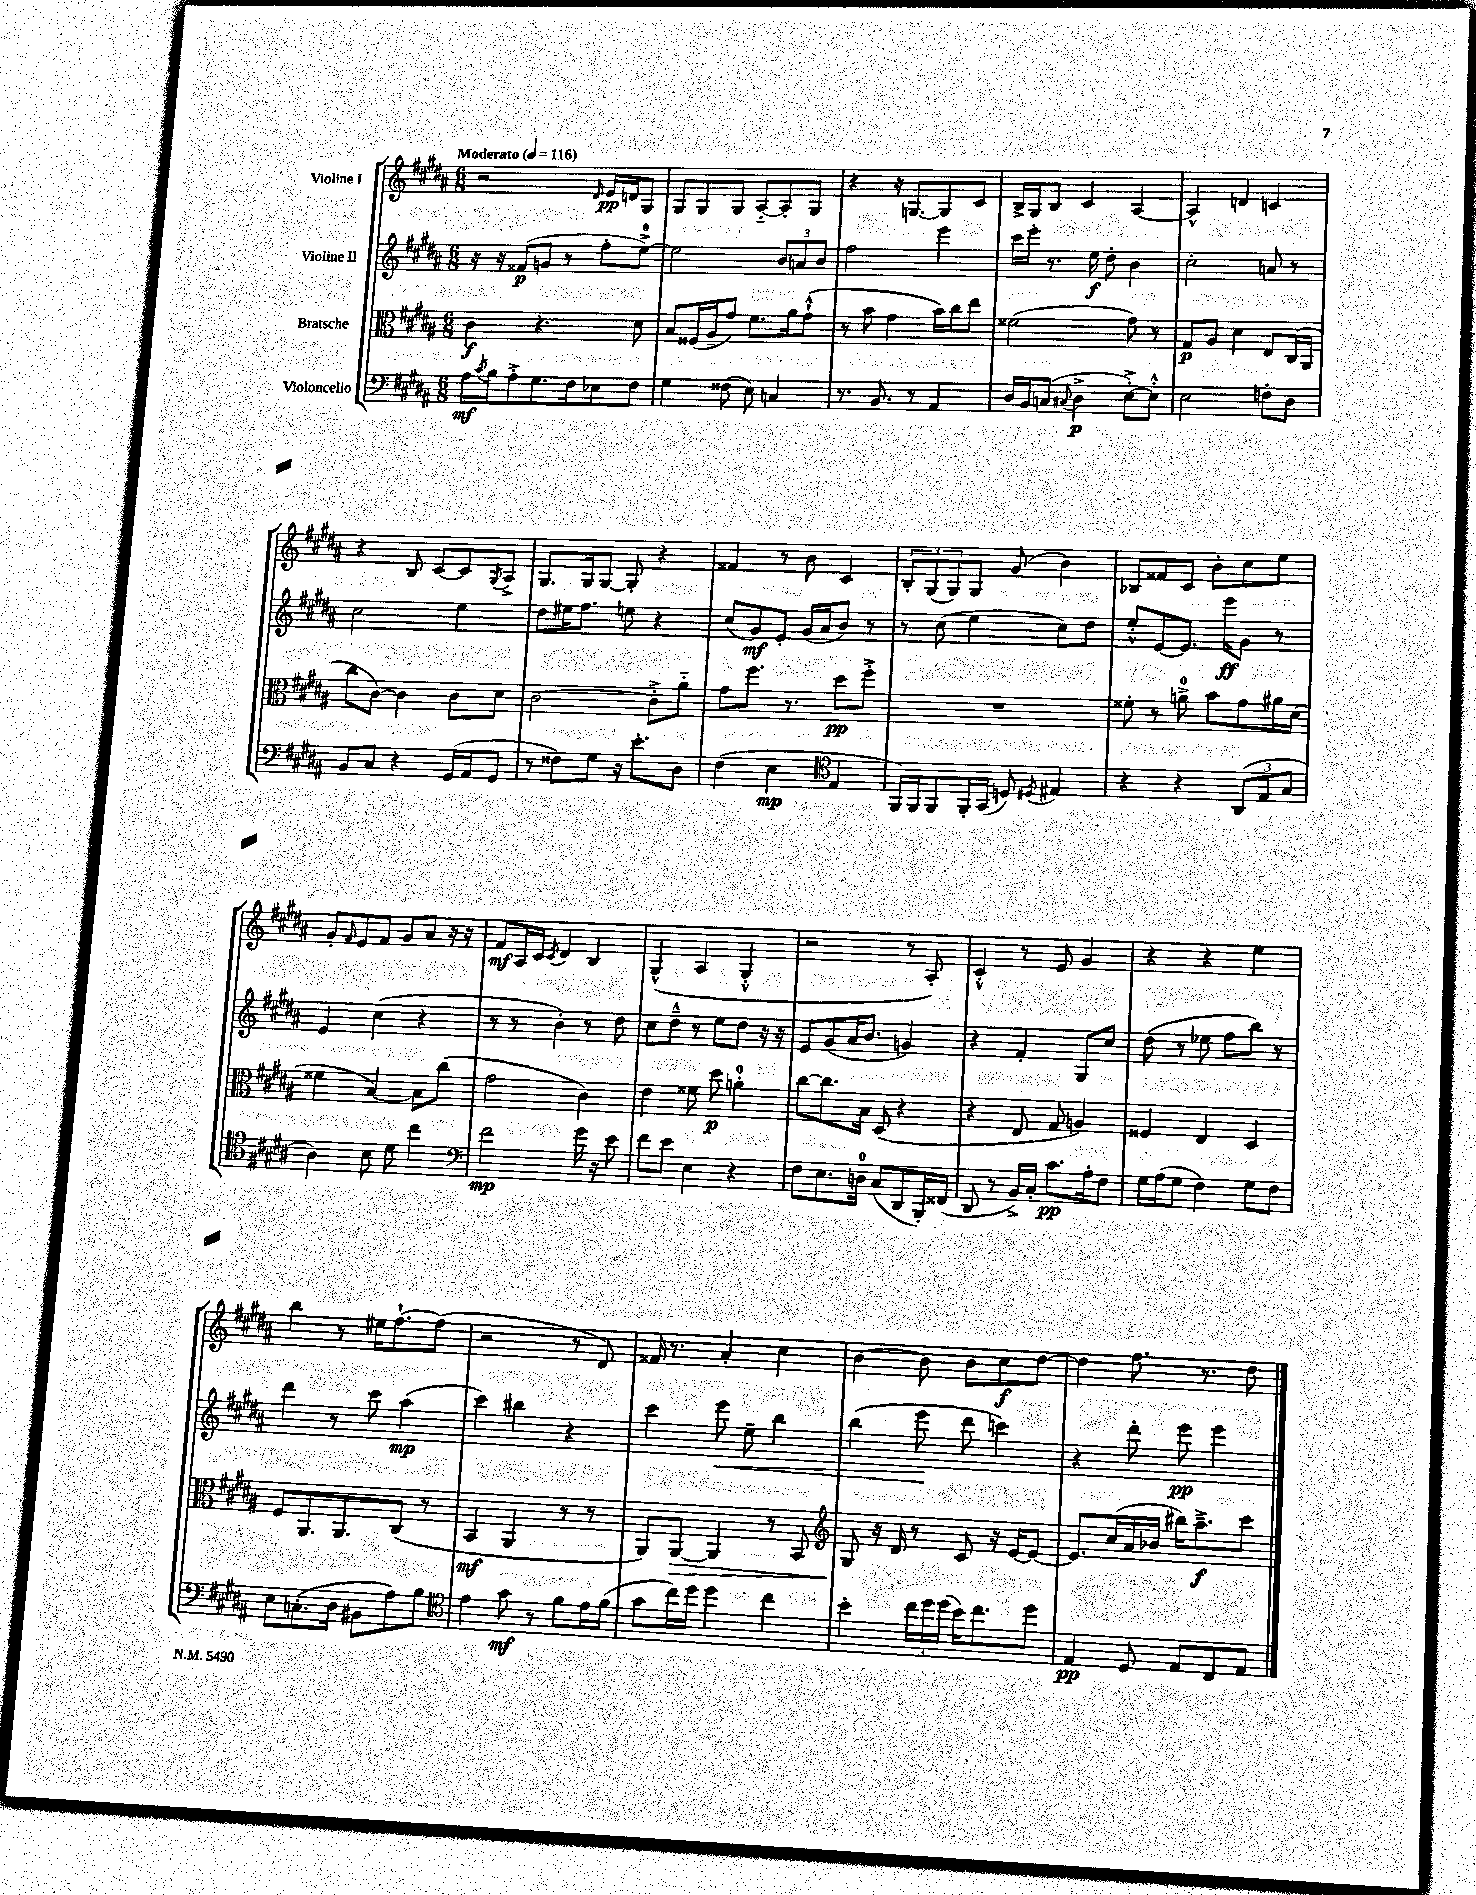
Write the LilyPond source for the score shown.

<<
\new StaffGroup <<
\new Staff = "s0" \with { instrumentName = "Violine I" } {
    \clef treble \key b \major \numericTimeSignature \time 6/8 \tempo "Moderato" 4 = 116
    r2 \grace { dis'16 } e'16\pp d'16 gis8 |
    gis8 gis8 gis8 ais8~-_ ais8-. gis8 |
    r4 r16 g8.~ g8 cis'8 |
    b16-> gis16 b8 cis'4 ais4~ |
    ais4-^ d'4 c'4 |
    r4 b8 cis'8~ cis'8 \acciaccatura { gis8 } ais8-> |
    gis8. gis16 gis8~ gis8-. r4 |
    fisis'4 r8 b'8 cis'4 |
    \tuplet 3/2 { b8-. gis8( gis8) } gis8 gis'8( b'4) |
    bes8 fisis'8 cis'8 b'8-. cis''8 e''8 |
    gis'8-. \grace { fis'16 } e'8 fis'8 gis'8 ais'8 r16 r16 |
    fis'8\mf ais16 cis'16 \acciaccatura { cis'8 } dis'4 b4 |
    gis4-^( ais4 gis4-.-^ |
    r2 r8 ais8-.) |
    cis'4-.-^ r8 e'8 gis'4 |
    r4 r4 e''4 |
    b''4 r8 eis''16 fis''8.~-! fis''8( |
    r2 r8 dis'8) |
    fisis'16 r8. ais'4-. cis''4 |
    b'4~ b'8 b'8 cis''8\f dis''8~ |
    dis''4 fis''8. r8. dis''8 \bar "|." |
}
\new Staff = "s1" \with { instrumentName = "Violine II" } {
    \clef treble \key b \major \numericTimeSignature \time 6/8
    r16 r16 fisis'8\p( g'8 r8 fis''8-. e''8-0~->) |
    e''2 \tuplet 3/2 { b'8 a'8 b'8 } |
    fis''2 e'''4 |
    cis'''16 e'''16-. r8. e''16\f dis''8-. b'4 |
    cis''2-. a'8 r8 |
    cis''2 e''4 |
    dis''8 eis''16 fis''8. e''8 r4 |
    cis''8( gis'8\mf) e'8-. gis'16( ais'16 b'8) r8 |
    r8 cis''8( e''4 cis''8) dis''8 |
    e''8-.-^ e'8~ e'8. e'''16\ff gis'8 r8 |
    e'4 cis''4( r4 |
    r8 r8 b'4-.) r8 dis''8 |
    cis''8 dis''8---^ r8 e''8 dis''8 r16 r16 |
    e'8 gis'8( ais'16 b'8. g'4) |
    r4 fis'4-. gis8 cis''8 |
    dis''8( r8 ees''8 fis''8 b''8) r8 |
    dis'''4 r8 cis'''8 ais''4\mp( |
    cis'''4) bis''4 r4 |
    cis'''4 e'''8\< e''8-- b''4 |
    b''4( e'''8\! dis'''8 c'''4) |
    r4 dis'''8-. e'''8\pp e'''4 \bar "|." |
}
\new Staff = "s2" \with { instrumentName = "Bratsche" } {
    \clef alto \key b \major \numericTimeSignature \time 6/8
    cis'4\f r4. dis'8 |
    b8 fisis16( ais16-- gis'8) fis'8. ais'16 gis'8-!-^( |
    r8 b'8 gis'4 b'16) cis''16 e''8 |
    fisis'2( gis'8) r8 |
    gis8\p ais8 dis'4 e8 cis16( ais,16 |
    cis''8 cis'8~) cis'4 cis'8 dis'8 |
    cis'2~ cis'8-.-> ais'8-_ |
    gis'8 fis''8. r8. dis''8\pp fis''8-.-> |
    R2. |
    fisis'8-. r8 a'8-0-> b'8 gis'8 ais'16 dis'16( |
    fisis'4 b4~) b8 cis''8( |
    gis'2 cis'4) |
    e'4 fisis'8 dis''8\p a'4-0-. |
    cis''8~ cis''8. b16 dis8( r4 |
    r4 e8 gis8 a4) |
    fisis4 e4 dis4 |
    fis8 ais,8. ais,8. cis8( r8 |
    b,4\mf ais,4 r8 r8 |
    ais,8) ais,8~\> ais,4 r8 b,8 |
    \clef treble gis8\! r16 dis'16 r8 cis'8 r16 e'16~ e'8~ |
    e'8. cis''16( ais'16 bes'16 bis''16) ais''8.--->\f cis'''8 \bar "|." |
}
\new Staff = "s3" \with { instrumentName = "Violoncello" } {
    \clef bass \key b \major \numericTimeSignature \time 6/8
    ais16\mf \acciaccatura { cis'8 } b16 ais8-.-> gis8. fis16 ees8 fis8 |
    gis4 fisis8( e8) c4 |
    r8. b,8. r8 ais,4 |
    dis16 b,16 c8( \appoggiatura { cis8 } dis4->\p e8~-.->) e8-.-^ |
    e2 f8-. dis8 |
    b,8 cis8 r4 gis,16( ais,16 gis,8 |
    r8 fisis8) gis8 r16 e'8.-. dis8 |
    fis4( e4\mp \clef tenor e4 |
    fis,16) fis,16 fis,8 fis,16-. gis,16( d8) \acciaccatura { dis8 } eis4 |
    r4 r4 \tuplet 3/2 { ais,8( e8 gis8 } |
    ais4) b8 dis'8 cis''4 |
    \clef bass fis'2\mp gis'16 r16 e'8 |
    fis'8 e'8 e4 r4 |
    fis8 e8. d16-0 cis8( dis,8 b,,16-.) fisis,16( |
    dis,8 r8 b,16->) cis16-. cis'8.\pp ais16-. fis8 |
    gis16 ais16( gis8 fis4) gis8 fis8 |
    e8 c8.-.( dis16 bis,8 ais8) b8 |
    \clef tenor e'4 gis'8\mf r8 fis'8 e'16 fis'16( |
    gis'8 cis''16) dis''16 dis''4 cis''4 |
    b'4-. \tuplet 3/2 { cis''16 dis''16 dis''16( } b'16) cis''8. dis''8 |
    e4\pp dis8 e8 cis8 e8 \bar "|." |
}
>>
>>
\layout { \context { \Score \remove "Bar_number_engraver" } }
